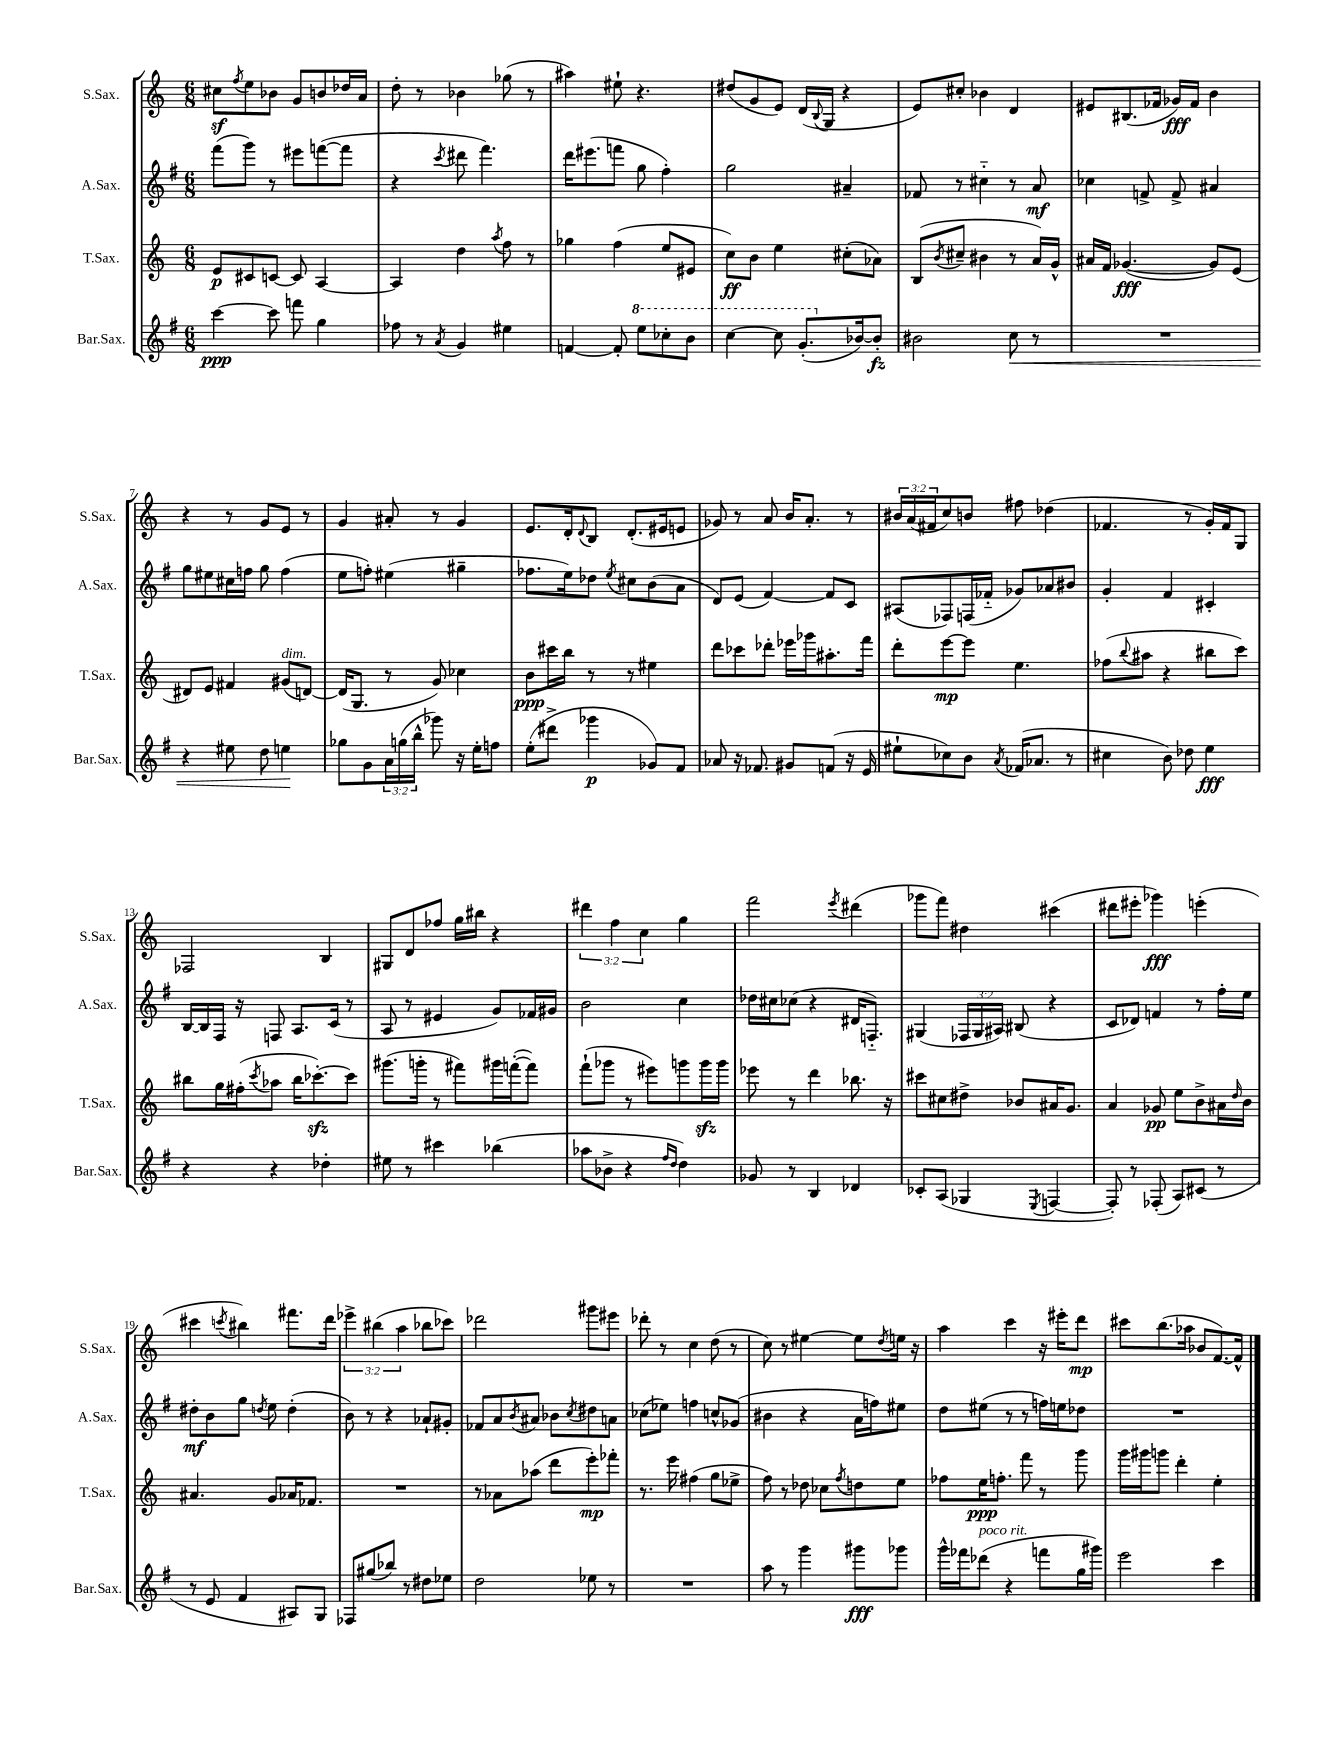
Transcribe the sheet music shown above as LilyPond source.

<<
\new StaffGroup <<
\new Staff = "s0" \with { instrumentName = "S.Sax." shortInstrumentName = "S.Sax." } {
    \clef treble \key c \major \numericTimeSignature \time 6/8 \override Staff.TupletNumber.text = #tuplet-number::calc-fraction-text
    cis''8\sf \acciaccatura { f''8 } e''8 bes'8 g'8 b'8 des''16 a'16 |
    d''8-. r8 bes'4 ges''8( r8 |
    ais''4) eis''8-! r4. |
    dis''8( g'8 e'8) d'16( \appoggiatura { b8 } g16 r4 |
    e'8) cis''8-. bes'4 d'4 |
    eis'8 bis8.( fes'16 ges'16\fff) fes'16 b'4 |
    r4 r8 g'8 e'8 r8 |
    g'4 ais'8-. r8 g'4 |
    e'8. d'16-. \appoggiatura { d'8 } b8 d'8.-.( eis'16 e'8 |
    ges'8) r8 a'8 b'16 a'8.-. r8 |
    \tuplet 3/2 { bis'16 a'16( fis'16 } c''8) b'8 fis''8 des''4( |
    fes'4. r8 g'16-.) fes'16 g8 |
    fes2 b4 |
    gis8 d'8 fes''8 g''16 bis''16 r4 |
    \tuplet 3/2 { dis'''4 f''4 c''4 } g''4 |
    f'''2 \acciaccatura { e'''8 } dis'''4( |
    ges'''8 f'''8) dis''4 cis'''4( |
    dis'''8 eis'''8-. ges'''4\fff) e'''4-.( |
    cis'''4 \acciaccatura { c'''8 } bis''4) fis'''8. d'''16 |
    \tuplet 3/2 { ees'''4-> bis''4( a''4 } bes''8 ces'''8) |
    des'''2 gis'''8 eis'''8 |
    des'''8-. r8 c''4 d''8( r8 |
    c''8) r8 eis''4~ eis''8 \acciaccatura { d''8 } e''16 r16 |
    a''4 c'''4 r16 eis'''16-. d'''8\mp |
    cis'''8 b''8.( aes''16 bes'8 f'8.~) f'16-^ \bar "|." |
}
\new Staff = "s1" \with { instrumentName = "A.Sax." shortInstrumentName = "A.Sax." } {
    \clef treble \key g \major \numericTimeSignature \time 6/8 \override Staff.TupletNumber.text = #tuplet-number::calc-fraction-text
    fis'''8( g'''8) r8 eis'''8 f'''8~( f'''8 |
    r4 \acciaccatura { c'''8 } dis'''8 fis'''4.) |
    d'''16 eis'''8.( f'''8 g''8 fis''4-.) |
    g''2 ais'4-- |
    fes'8 r8 cis''4-_ r8 a'8\mf |
    ces''4 f'8-> f'8-> ais'4 |
    g''8 eis''8 cis''16 f''16 g''8 f''4( |
    e''8 f''8-.) eis''4( gis''4-- |
    fes''8. e''16) des''8 \acciaccatura { e''8 } cis''8 b'8( a'8 |
    d'8) e'8( fis'4~) fis'8 c'8 |
    ais8( fes8) f16( fes'16-_ ges'8) aes'8 bis'8 |
    g'4-. fis'4 cis'4-. |
    b16~ b16 fis16 r16 f8 a8. c'16( r8 |
    a8 r8 eis'4 g'8) fes'16 gis'16 |
    b'2 c''4 |
    des''16 cis''16 ces''8( r4 dis'16 f8.-_) |
    gis4( \tuplet 3/2 { fes16 gis16 ais16) } bis8( r4 |
    c'8 des'8) f'4 r8 fis''16-. e''16 |
    dis''8-.\mf b'8 g''8 \acciaccatura { d''8 } e''8 d''4-.( |
    b'8) r8 r4 aes'8-! gis'8-. |
    fes'8 a'8 \acciaccatura { b'8 } ais'8 bes'8 \acciaccatura { c''8 } dis''8 a'8 |
    ces''8( ees''8) f''4 c''8-^ ges'8( |
    bis'4 r4 a'16 f''16) eis''8 |
    d''8 eis''8( r8 r8 f''16) e''16 des''8 |
    R2. \bar "|." |
}
\new Staff = "s2" \with { instrumentName = "T.Sax." shortInstrumentName = "T.Sax." } {
    \clef treble \key c \major \numericTimeSignature \time 6/8
    e'8\p cis'8 c'8~ c'8 a4~ |
    a4 d''4 \acciaccatura { a''8 } f''8 r8 |
    ges''4 f''4( e''8 eis'8 |
    c''8\ff) b'8 e''4 cis''8-.( aes'8) |
    b8( \acciaccatura { b'8 } cis''8-- bis'4 r8 a'16) g'16-^ |
    ais'16 f'16 ges'4.~\fff( ges'8) e'8( |
    dis'8) e'8 fis'4 gis'8^\markup { \italic "dim." }( d'8~) |
    d'16( g8. r8 g'8) ces''4 |
    b'8\ppp cis'''16 b''16 r8 r8 eis''4 |
    d'''8 ces'''8 des'''8-. ees'''16 ges'''16 ais''8.-. f'''16 |
    d'''8-. e'''8~\mp e'''8 e''4. |
    fes''8( \appoggiatura { b''8 } ais''8 r4 bis''8 c'''8) |
    bis''8 g''16 fis''16-.( \acciaccatura { c'''8 } aes''8 bis''16 ces'''8.~-.\sfz) ces'''8 |
    gis'''8.( g'''16-. r8 fis'''8) gis'''16 f'''16~-.( f'''8) |
    f'''8-!( ges'''8 r8 eis'''8) g'''8 g'''16\sfz g'''16 |
    ees'''8 r8 d'''4 bes''8. r16 |
    cis'''8 cis''8 dis''8-> bes'8 ais'16 g'8. |
    a'4 ges'8\pp e''8 b'8-> ais'16 \grace { d''16 } b'16 |
    ais'4. g'8 aes'16 fes'8. |
    R2. |
    r8 aes'8 aes''8( d'''8 e'''8-.\mp) fes'''8-. |
    r8. e'''16 fis''4( g''8 ees''8-> |
    f''8) r8 des''8 ces''8 \acciaccatura { f''8 } d''8 e''8 |
    fes''8 e''16\ppp f''8.-. f'''8 r8 g'''8 |
    g'''16 gis'''16 g'''8 d'''4-. e''4-. \bar "|." |
}
\new Staff = "s3" \with { instrumentName = "Bar.Sax." shortInstrumentName = "Bar.Sax." } {
    \clef treble \key g \major \numericTimeSignature \time 6/8 \override Staff.TupletNumber.text = #tuplet-number::calc-fraction-text
    c'''4~\ppp c'''8 f'''8 g''4 |
    fes''8 r8 \acciaccatura { a'8 } g'4 eis''4 |
    f'4~ f'8-. \ottava #1 e'''8 ces'''8-. b''8 |
    c'''4~ c'''8 g''8.-.( \ottava #0 bes'16~) bes'8-.\fz |
    bis'2 c''8\< r8 |
    R2. |
    r4 eis''8 d''8 e''4\! |
    ges''8 g'8 \tuplet 3/2 { a'16 g''16( b''16-^ } ges'''8) r16 e''16-. f''8 |
    e''8-.( dis'''8-> ges'''4\p ges'8) fis'8 |
    aes'8 r16 fes'8. gis'8 f'8( r16 e'16 |
    eis''8-! ces''8) b'8 \acciaccatura { a'8 } fes'16( aes'8. r8 |
    cis''4 b'8) des''8 e''4\fff |
    r4 r4 des''4-. |
    eis''8 r8 cis'''4 bes''4( |
    aes''8 bes'8-> r4 \grace { fis''16 d''16 } d''4) |
    ges'8 r8 b4 des'4 |
    ces'8-. a8( ges4 \acciaccatura { e8 } f4~ |
    f8-.) r8 fes8-.( a8) cis'8( r8 |
    r8 e'8 fis'4 ais8) g8 |
    fes8 gis''8( bes''8) r8 dis''8 ees''8 |
    d''2 ees''8 r8 |
    R2. |
    a''8 r8 g'''4 gis'''8\fff ges'''8 |
    g'''16-^ fes'''16 des'''8^\markup { \italic "poco rit." }( r4 f'''8 g''16 gis'''16) |
    e'''2 c'''4 \bar "|." |
}
>>
>>
